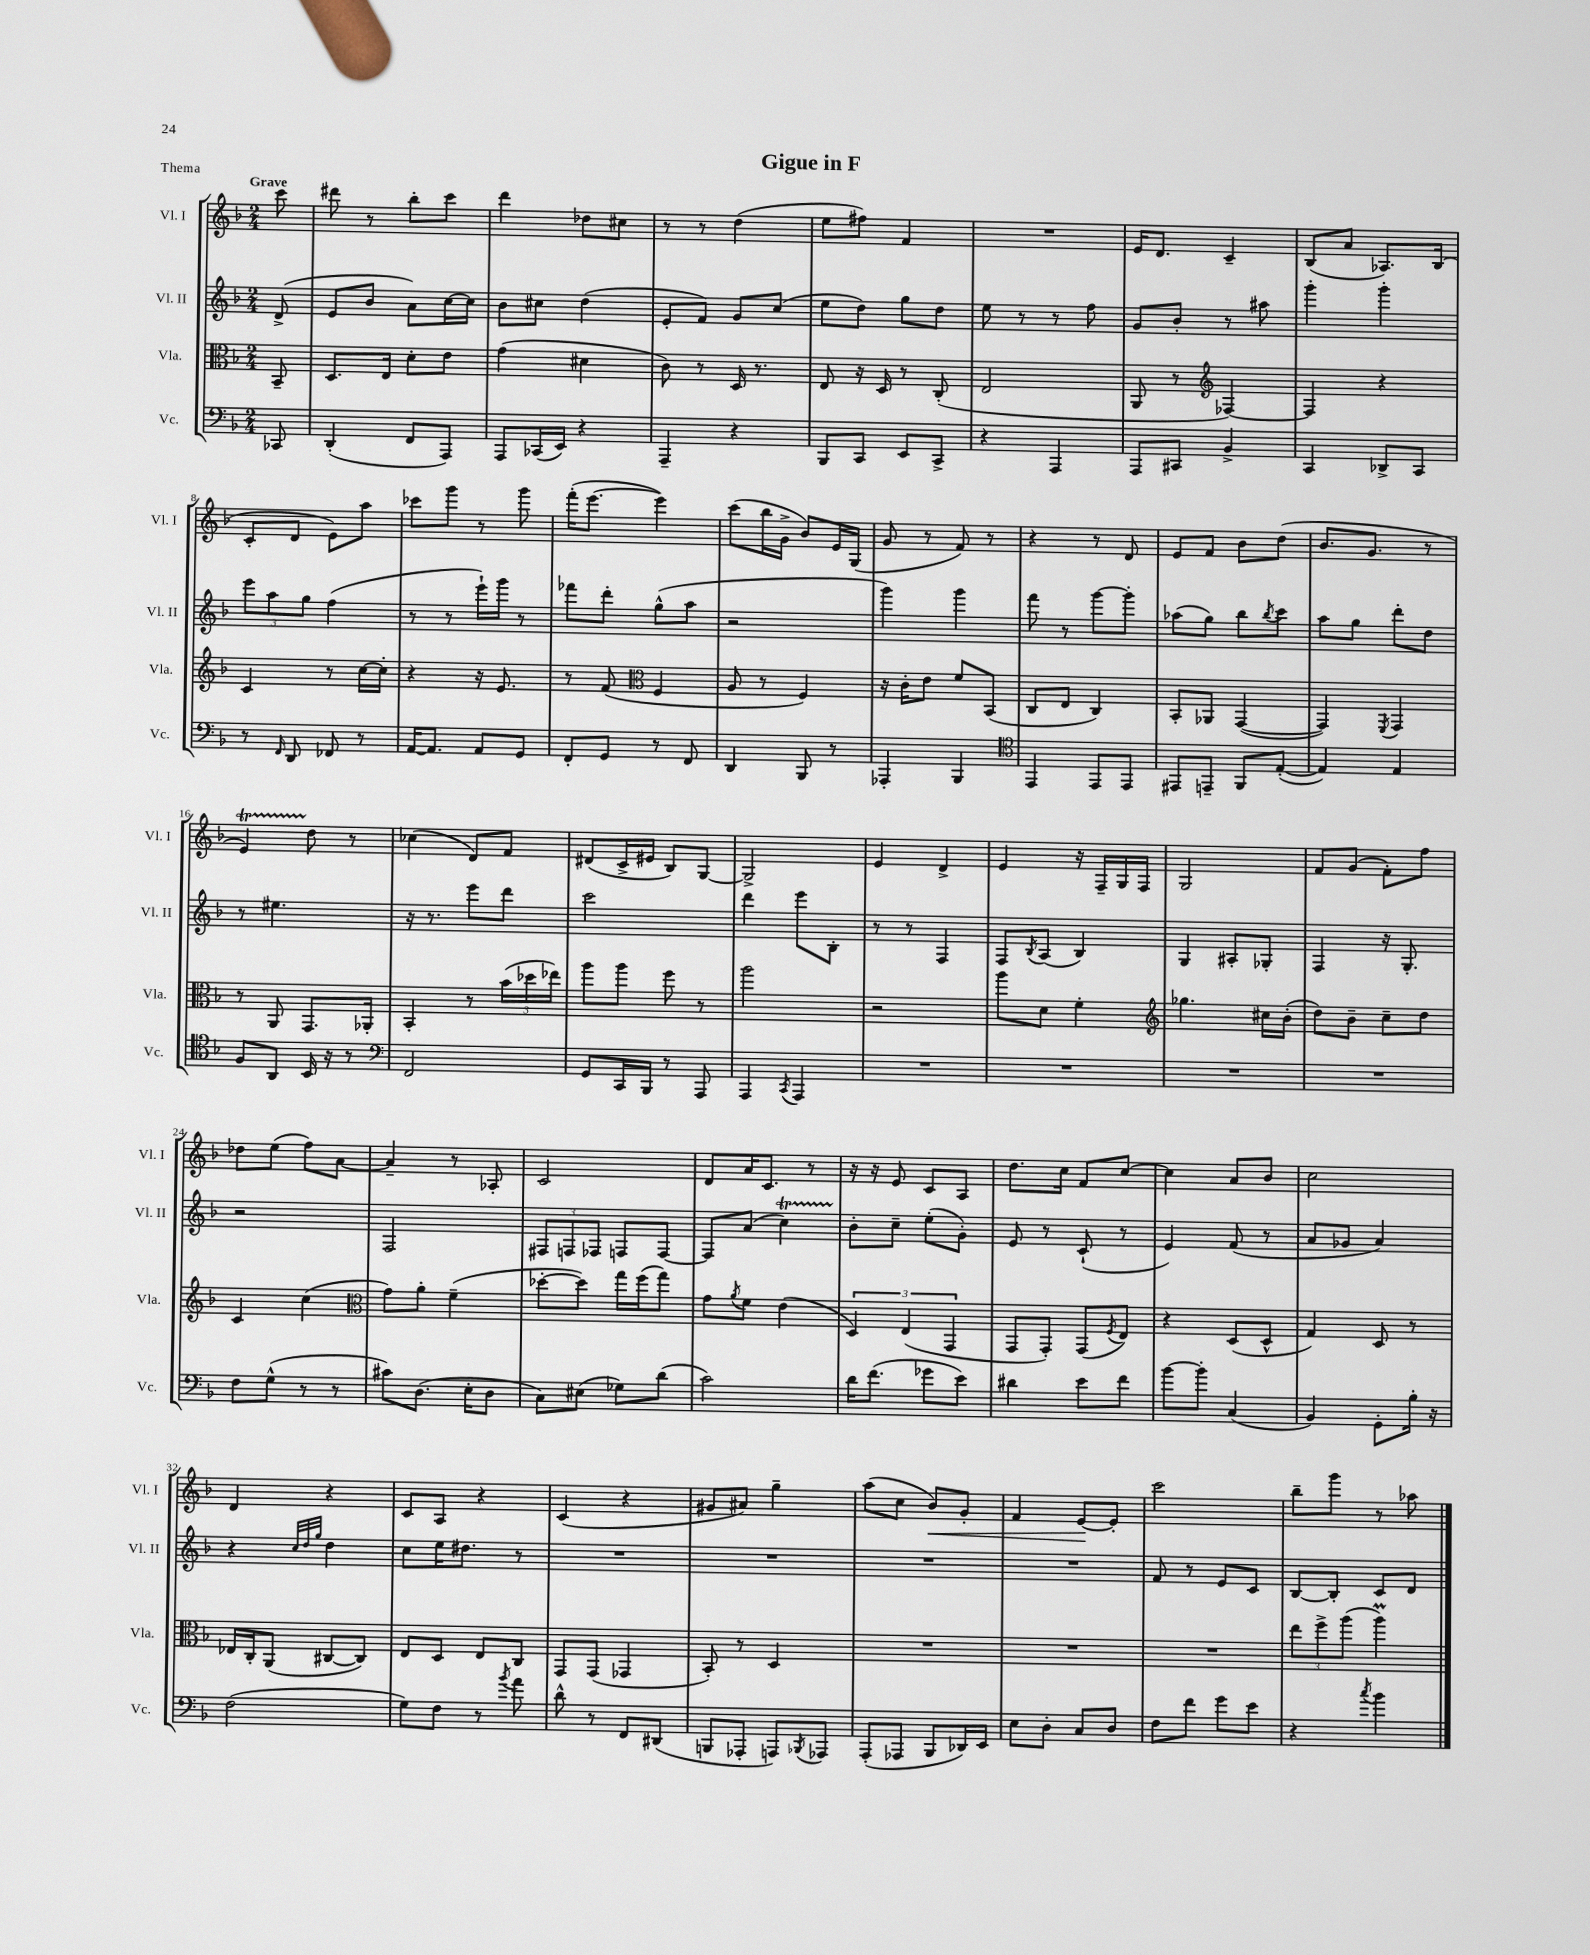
\header { title = "Gigue in F" piece = "Thema" }
<<
\new StaffGroup <<
\new Staff = "s0" \with { instrumentName = "Vl. I" shortInstrumentName = "Vl. I" } {
    \clef treble \key f \major \numericTimeSignature \time 2/4 \partial 8 \tempo "Grave"
    c'''8 |
    dis'''8 r8 bes''8-. c'''8 |
    d'''4 des''8 cis''8 |
    r8 r8 d''4( |
    e''8 fis''8) f'4 |
    R2 |
    e'16 d'8. c'4-- |
    bes8( a'8 aes8.) bes16( |
    c'8-. d'8 e'8) a''8 |
    ces'''8 g'''8 r8 g'''8 |
    f'''16-.( e'''8.~ e'''4) |
    c'''8( bes''16 g'16-> bes'8) e'16 g16( |
    g'8 r8 f'8) r8 |
    r4 r8 d'8 |
    e'8 f'8 bes'8 d''8( |
    bes'8. g'8. r8 |
    e'4\startTrillSpan) d''8\stopTrillSpan r8 |
    ces''4( d'8) f'8 |
    dis'8( c'16-> eis'16 bes8) g8~ |
    g2-> |
    e'4 d'4-> |
    e'4 r16 f16-- g16 f16 |
    g2 |
    f'8 g'8( f'8-.) f''8 |
    des''8 e''8( f''8) a'8~ |
    a'4-- r8 aes8-. |
    c'2 |
    d'8 a'16 c'8. r8 |
    r16 r16 e'8 c'8 a8 |
    d''8. c''16 f'8 c''8~ |
    c''4 a'8 bes'8 |
    c''2 |
    d'4 r4 |
    c'8 a8 r4 |
    c'4( r4 |
    gis'8 ais'8) g''4-- |
    a''8( c''8 bes'8\<) g'8-. |
    f'4 e'8~\! e'8-. |
    c'''2 |
    bes''8-- g'''8 r8 aes''8 \bar "|." |
}
\new Staff = "s1" \with { instrumentName = "Vl. II" shortInstrumentName = "Vl. II" } {
    \clef treble \key f \major \numericTimeSignature \time 2/4 \partial 8
    d'8->( |
    e'8 bes'8 a'8) c''16~ c''16 |
    bes'8 cis''8 d''4( |
    e'8-. f'8) g'8 c''8( |
    e''8 d''8) g''8 d''8 |
    e''8 r8 r8 f''8 |
    g'8 bes'8-. r8 ais''8 |
    g'''4-. g'''4-. |
    \tuplet 3/2 { e'''8 a''8 g''8 } f''4( |
    r8 r8 e'''16-!) g'''16 r8 |
    fes'''8 d'''8-. g''8-^( a''8 |
    r2 |
    g'''4) g'''4 |
    f'''8 r8 g'''8~ g'''8-. |
    aes''8( g''8) bes''8 \acciaccatura { bes''8 } c'''8 |
    a''8 g''8 d'''8-. d''8 |
    r8 eis''4. |
    r16 r8. e'''8 d'''8 |
    c'''2 |
    d'''4 e'''8 bes8-. |
    r8 r8 f4 |
    f8 \acciaccatura { bes8 } a8( bes4) |
    g4 ais8-. ges8-. |
    f4 r16 g8.-. |
    r2 |
    f2 |
    \tuplet 3/2 { fis8 f8 fes8 } f8 f8~ |
    f8 a'8( c''4\startTrillSpan) |
    bes'8-.\stopTrillSpan c''8-- e''8-.( g'8-.) |
    e'8 r8 c'8-!( r8 |
    e'4) f'8( r8 |
    a'8 ges'8 a'4) |
    r4 \grace { c''32 d''32 g''32 } d''4 |
    c''8 e''16 dis''8. r8 |
    R2 |
    R2 |
    R2 |
    R2 |
    f'8 r8 e'8 c'8 |
    bes8~ bes8-. c'8 d'8 \bar "|." |
}
\new Staff = "s2" \with { instrumentName = "Vla." shortInstrumentName = "Vla." } {
    \clef alto \key f \major \numericTimeSignature \time 2/4 \partial 8
    bes,8-- |
    d8. e16 d'8-. e'8 |
    g'4( dis'4 |
    c'8) r8 d16 r8. |
    e8 r16 d16 r8 c8-.( |
    e2 |
    a,8 r8 \clef treble fes4~) |
    fes4 r4 |
    c'4 r8 c''16~ c''16-. |
    r4 r16 e'8. |
    r8 f'8( \clef alto f4 |
    a8 r8 f4) |
    r16 c'16-. e'8 f'8 bes,8( |
    c8 e8 c4) |
    bes,8-. aes,8 g,4~( |
    g,4) \acciaccatura { f,8 } g,4 |
    r8 a,8 g,8. aes,16-. |
    bes,4-. r8 \tuplet 3/2 { bes'16( des''16 ees''16) } |
    a''8 a''8 f''8 r8 |
    a''2 |
    r2 |
    a''8 d'8 f'4-. |
    \clef treble ges''4. cis''16 bes'16-.( |
    d''8) bes'8-- c''8-- d''8 |
    c'4 c''4( |
    \clef alto g'8) a'8-. f'4--( |
    des''8~-. des''8) g''16 f''16( g''8) |
    g'8 \acciaccatura { a'8 } f'8 e'4( |
    \tuplet 3/2 { d4) e4( g,4 } |
    g,8 g,8-.) g,8( \acciaccatura { f8 } e8) |
    r4 d8( d8-^ |
    g4) d8 r8 |
    ees16 c16-. a,8( cis8~ cis8) |
    e8 d8 e8 c8 |
    g,8 g,8( ges,4 |
    bes,8-.) r8 d4 |
    R2 |
    R2 |
    R2 |
    \tuplet 3/2 { e''8 f''8-> a''8( } a''4\prall) \bar "|." |
}
\new Staff = "s3" \with { instrumentName = "Vc." shortInstrumentName = "Vc." } {
    \clef bass \key f \major \numericTimeSignature \time 2/4 \partial 8
    ces,8 |
    d,4-.( f,8 a,,8) |
    a,,8 ces,16( e,16) r4 |
    a,,4-- r4 |
    bes,,8 c,8 e,8 c,8-> |
    r4 a,,4 |
    a,,8 cis,8 bes,4-> |
    c,4 des,8-> c,8 |
    r8 \grace { f,16 } d,8 fes,8 r8 |
    a,16~ a,8. a,8 g,8 |
    f,8-. g,8 r8 f,8 |
    d,4 bes,,8 r8 |
    aes,,4-. bes,,4 |
    \clef tenor e,4 e,8 e,8 |
    eis,8 e,8-- f,8 e8~-.( |
    e4) e4 |
    f8 a,8 bes,16 r16 r8 |
    \clef bass f,2 |
    g,8 c,16 bes,,16 r8 a,,8 |
    a,,4 \acciaccatura { c,8 } a,,4 |
    R2 |
    R2 |
    R2 |
    R2 |
    f8 g8-^( r8 r8 |
    cis'8) d8.( e16-. d8 |
    c8) eis8( ges8) d'8( |
    c'2) |
    d'16 f'8.( ges'8 e'8) |
    dis'4 e'8 f'8 |
    bes'8~ bes'8-. c4( |
    bes,4) g,8-. bes16-. r16 |
    f2( |
    g8) f8 r8 \acciaccatura { bes'8 } a'8 |
    d'8-^ r8 f,8 dis,8( |
    b,,8 aes,,8-. a,,8) \acciaccatura { bes,,8 } aes,,8 |
    a,,8-.( aes,,8 bes,,8 des,16) e,16 |
    e8 d8-. c8 d8 |
    f8 f'8 g'8 e'8 |
    r4 \acciaccatura { c''8 } bes'4 \bar "|." |
}
>>
>>
